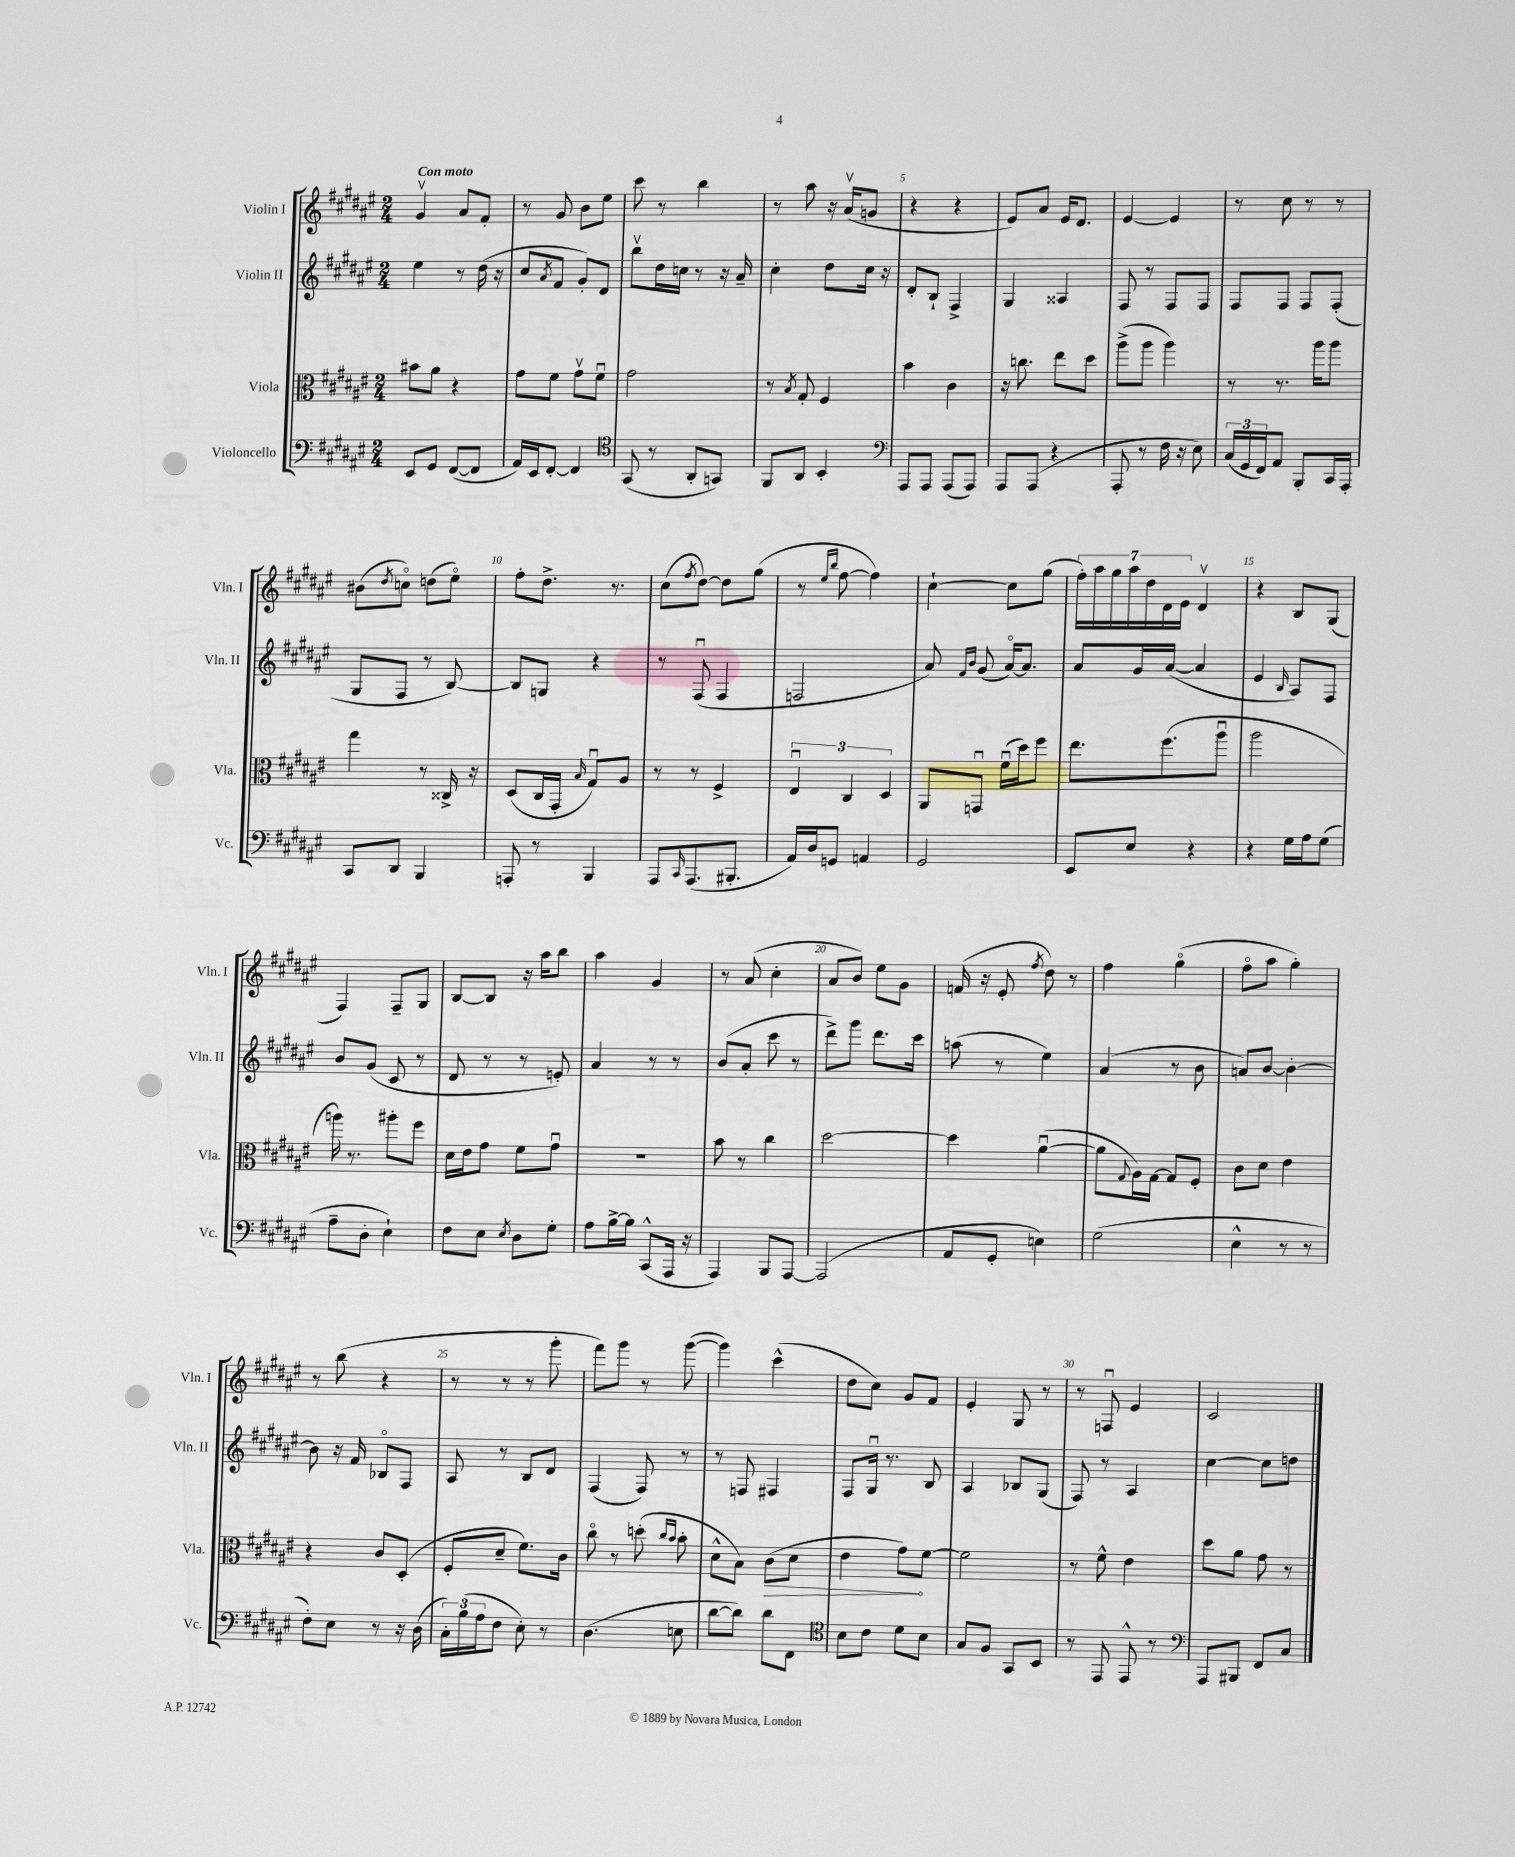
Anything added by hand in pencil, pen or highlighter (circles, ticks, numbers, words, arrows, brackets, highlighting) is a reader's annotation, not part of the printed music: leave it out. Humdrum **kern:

**kern	**kern	**dynam	**kern	**kern
*part4	*part3	*part3	*part2	*part1
*staff4	*staff3	*staff3	*staff2	*staff1
*I"Violoncello	*I"Viola	*	*I"Violin II	*I"Violin I
*I'Vc.	*I'Vla.	*	*I'Vln. II	*I'Vln. I
*clefF4	*clefC3	*	*clefG2	*clefG2
*k[f#c#g#d#a#e#]	*k[f#c#g#d#a#e#]	*	*k[f#c#g#d#a#e#]	*k[f#c#g#d#a#e#]
*M2/4	*M2/4	*	*M2/4	*M2/4
=1	=1	=1	=1	=1
!	!	!	!	!LO:TX:a:B:t=Con moto
8EE#/L	8b#X\L	.	4ee#\	4g#v/
8GG#/J	8a#\J	.	.	.
([8FF#/L	4r	.	8r	8a#/L
8FF#/J]	.	.	(16dd#\	8f#'/J
.	.	.	16r	.
=2	=2	=2	=2	=2
16AA#/LL)	8g#\L	.	8cc#/L	8r
16EE#/J	.	.	.	.
.	.	.	8qa#/	.
[8FF#'/J	8f#\J	.	8f#/J	8g#/
4FF#/]	8g#v\L	.	8g#'/L)	8b\L
.	8f#u\J	.	8d#/J	8ee#\J
=3	=3	=3	=3	=3
*clefC4	*	*	*	*
(8GG#/	2g#\	.	8bbv\L	8ccc#\
8r	.	.	16dd#\L	8r
.	.	.	16ccn\JJ	.
8AA#'/L	.	.	8r	4bb\
8GGn/J)	.	.	16r	.
.	.	.	16a#~/	.
=4	=4	=4	=4	=4
8FF#/L	8r	.	4cc#'\	8r
.	8qB/	.	.	.
8AA#/J	8G#'/	.	.	8aa#\
4BB'/	4F#/	.	8dd#\L	16r
.	.	.	.	(16a#v/KL
.	.	.	16cc#\Jk	8gn/J
.	.	.	16r	.
=5	=5	=5	=5	=5
*clefF4	*	*	*	*
8AAA#/L	4b\	.	8d#'/L	4r
8AAA#/J	.	.	8B`/J	.
(8AAA#/L	4c#\	.	4F#^/	4r
8AAA#/J)	.	.	.	.
=6	=6	=6	=6	=6
8AAA#/L	16r	.	4G#/	8e#/L)
.	8.ccn\	.	.	.
(8AAA#/J	.	.	.	8a#/J
4r	8ee#\L	.	4A##X/	16e#/KL
.	.	.	.	8.d#/J
.	8dd#\J	.	.	.
=7	=7	=7	=7	=7
8AAA#'/	(8aa#^\L	.	8F#/	[4e#/
8r	8aa#\J	.	8r	.
16F#\	4aa#\)	.	8F#/L	4e#/]
16r	.	.	.	.
8E#\)	.	.	8F#/J	.
=8	=8	=8	=8	=8
(24C#/LL	8r	.	8F#/L	8r
24GG#/	.	.	.	.
24FF#/J)	.	.	.	.
8AA#/J	8.r	.	8F#/J	8cc#\
8BBB'/L	.	.	8F#/L	8r
.	16aa#\KL	.	.	.
16CC#/L	8aa#\J	.	(8F#'/J	8r
16AAA#'/JJ	.	.	.	.
!!LO:LB:g=z
=9	=9	=9	=9	=9
8CC#/L	4gg#\	.	8G#/L	(8b#X\L
.	.	.	.	8qdd#/
8DD#/J	.	.	8F#/J	8ccn\J)
4BBB/	8r	.	8r	(8ddn\L
.	16C##X^/	.	[8B/)	8ee#\J)
.	16r	.	.	.
=10	=10	=10	=10	=10
8AAAn'/	(8D#/L	.	8B/L]	8ff#'\L
8r	16C#/L	.	8Gn/J	8.dd#^\J
.	16GG#'/JJ	.	.	.
.	16qqB/	.	.	.
4BBB/	8G#u/L)	.	4r	.
.	.	.	.	8.r
.	8A#/J	.	.	.
=11	=11	=11	=11	=11
8AAA#/L	8r	.	8r	(8cc#\L
16qqCC#/	.	.	.	8qff#/
(8.AAA#/	8r	.	(8F#u/	[8dd#\J)
.	4F#^/	.	4F#/	8dd#\L]
8.BBB#X'/J	.	.	.	.
.	.	.	.	(8gg#\J
=12	=12	=12	=12	=12
16AA#/LL)	6E#u/	.	2Fn/	8r
16D#/J	.	.	.	.
.	.	.	.	16qqee#/LL
.	.	.	.	16qqbb/JJ
8GGn/J	.	.	.	[8ff#\
.	6C#/	.	.	.
4AAn/	.	.	.	4ff#\])
.	6D#/	.	.	.
=13	=13	=13	=13	=13
2GG#/	8AA#/L	.	8a#/)	[4cc#`\
.	.	.	16qqf#/LL	.
.	.	.	16qqb/JJ	.
.	8GGnu/J	.	(8g#/	.
.	(16f#u\LL	.	[16a#/KL)	8cc#\L]
.	16dd#\J)	.	8.a#/J]	.
.	8ff#\J	.	.	(8gg#\J
=14	=14	=14	=14	=14
8EE#/L	8.ee#\L	.	8a#/L	28ff#'\LL)
.	.	.	.	28aa#\
.	.	.	.	28gg#\
.	.	.	.	28aa#\
8E#/J	.	.	16g#/L	.
.	.	.	.	28dd#\
.	.	.	.	28d#\
.	(8.ff#\	.	([16a#/JJ	.
.	.	.	.	28e#\JJ
4r	.	.	4a#/]	4d#v/
.	8aa#u\J	.	.	.
=15	=15	=15	=15	=15
4r	2aa#\	.	4e#/	4r
.	.	.	16qqB/	.
16G#\LL	.	.	8A#/L)	8B/L
16A#\J	.	.	.	.
(8G#\J	.	.	8F#/J	(8G#/J
!!LO:LB:g=z
=16	=16	=16	=16	=16
8A#~\L	16aan\)	.	8b/L	4F#/)
.	8.r	.	.	.
8D#'\J	.	.	(8g#/J	.
4E#`\)	8aa#X'\L	.	8c#/	8F#~/L
.	8ff#\J	.	8r	8G#/J
=17	=17	=17	=17	=17
8F#\L	16d#\LL	.	8d#/	[8B/L
.	16e#\J	.	.	.
8E#\J	8g#\J	.	8r	8B/J]
8qE#/	.	.	.	.
8D#\L	8f#\L	.	8r	16r
.	.	.	.	16aa#\KL
8G#'\J	8g#u\J	.	8en'/)	8bb\J
=18	=18	=18	=18	=18
8A#\L	2r	.	4a#/	4aa#\
[16B^\L	.	.	.	.
16B\JJ]	.	.	.	.
(8CC#^^/L	.	.	8r	4g#/
16AAA#/Jk	.	.	8r	.
16r	.	.	.	.
=19	=19	=19	=19	=19
4AAA#/)	8b\	.	(8b/L	8r
.	8r	.	8a#'/J	(8a#/
8BBB/L	4cc#\	.	8ccc#\	4cc#'\
[8AAA#/J	.	.	8r	.
=20	=20	=20	=20	=20
(2AAA#/]	[2dd#\	.	8ddd#^\L)	8a#/L
.	.	.	8ggg#\J	8b/J)
.	.	.	8.ddd#\L	8ee#\L
.	.	.	.	8g#\J
.	.	.	16ccc#\Jk	.
=21	=21	=21	=21	=21
8AA#/L	4dd#\]	.	(8aan\	(16fn/
.	.	.	.	16r
8GG#'/J	.	.	8r	8e#'/
.	.	.	.	8qff#/
4En\)	([4a#u\	.	4ee#\)	8dd#\)
.	.	.	.	8r
=22	=22	=22	=22	=22
(2G#\	8a#\L]	.	(4a#/	4ff#\
.	8qqG#/	.	.	.
.	16A#\L)	.	.	.
.	[16G#\JJ	.	.	.
.	8G#/L]	.	8r	(4gg#\
.	8F#'/J	.	8b\	.
=23	=23	=23	=23	=23
4E#^^\	8c#\L	.	8an/L)	8ff#\L
.	8d#\J	.	[8b/J	8aa#\J
8r	4e#\	.	4b'\_	4gg#'\)
8r	.	.	.	.
!!LO:LB:g=z
=24	=24	=24	=24	=24
8F#'\L)	4r	.	8b\]	8r
8E#\J	.	.	16r	(8bb\
.	.	.	16f#/	.
8r	8c#/L	.	8B-X/L	4r
16r	(8D#'/J	.	8F#/J	.
(16D#\	.	.	.	.
=25	=25	=25	=25	=25
24C#'\LL)	8F#'/L	.	8A#/	8r
(24B\	.	.	.	.
24A#\J	.	.	.	.
8F#\J	8d#~/J	.	8r	8r
8E#'\)	8.f#\L)	.	8B/L	8r
8r	.	.	8d#/J	8ggg#'\
.	16c#\Jk	.	.	.
=26	=26	=26	=26	=26
(4.D#\	8cc#\	.	(4F#/	8fff#\L)
.	8r	.	.	8ggg#\J
.	(8ddn'\	.	8F#/)	8r
.	16qqcc#/LL	.	.	.
.	16qqb/JJ	.	.	.
8En\	8b'\	.	8r	([8ggg#\
=27	=27	=27	=27	=27
[8d#\L	8d#^^\L	.	8r	4ggg#\])
8d#\J])	8B\J)	.	8Fn/	.
!	!	!LO:HP:b	!	!
8d#\L	(8c#\L	>	4F#X/	(4ccc#^^\
8FF#\J	8d#\J	.	.	.
=28	=28	=28	=28	=28
*clefC4	*	*	*	*
8B\L	4e#\	.	8F#/L	8dd#\L
8c#\J	.	.	16G#u/Jk	8cc#\J)
.	.	.	8.r	.
8d#\L	8g#\L)	.	.	8g#/L
8B\J	[8f#\J	]	8B/	8f#/J
=29	=29	=29	=29	=29
8G#/L	2f#\]	.	4A#/	4e#'/
8F#/J	.	.	.	.
8GG#/L	.	.	8B-X/L	8G#/
8BB/J	.	.	(8G#/J	8r
=30	=30	=30	=30	=30
8r	8r	.	8F#/)	8r
8EE#/	8f#^^\	.	8r	8Fnu/
8EE#^^/	4e#\	.	4A#/	4e#/
8r	.	.	.	.
=31	=31	=31	=31	=31
*clefF4	*	*	*	*
8AAA#/L	8dd#\L	.	[4cc#\	2c#/
8BBB#X/J	8a#\J	.	.	.
8FF#/L	8g#\	.	8cc#\L]	.
8C#/J	8r	.	8ddn\J	.
==	==	==	==	==
*-	*-	*-	*-	*-
